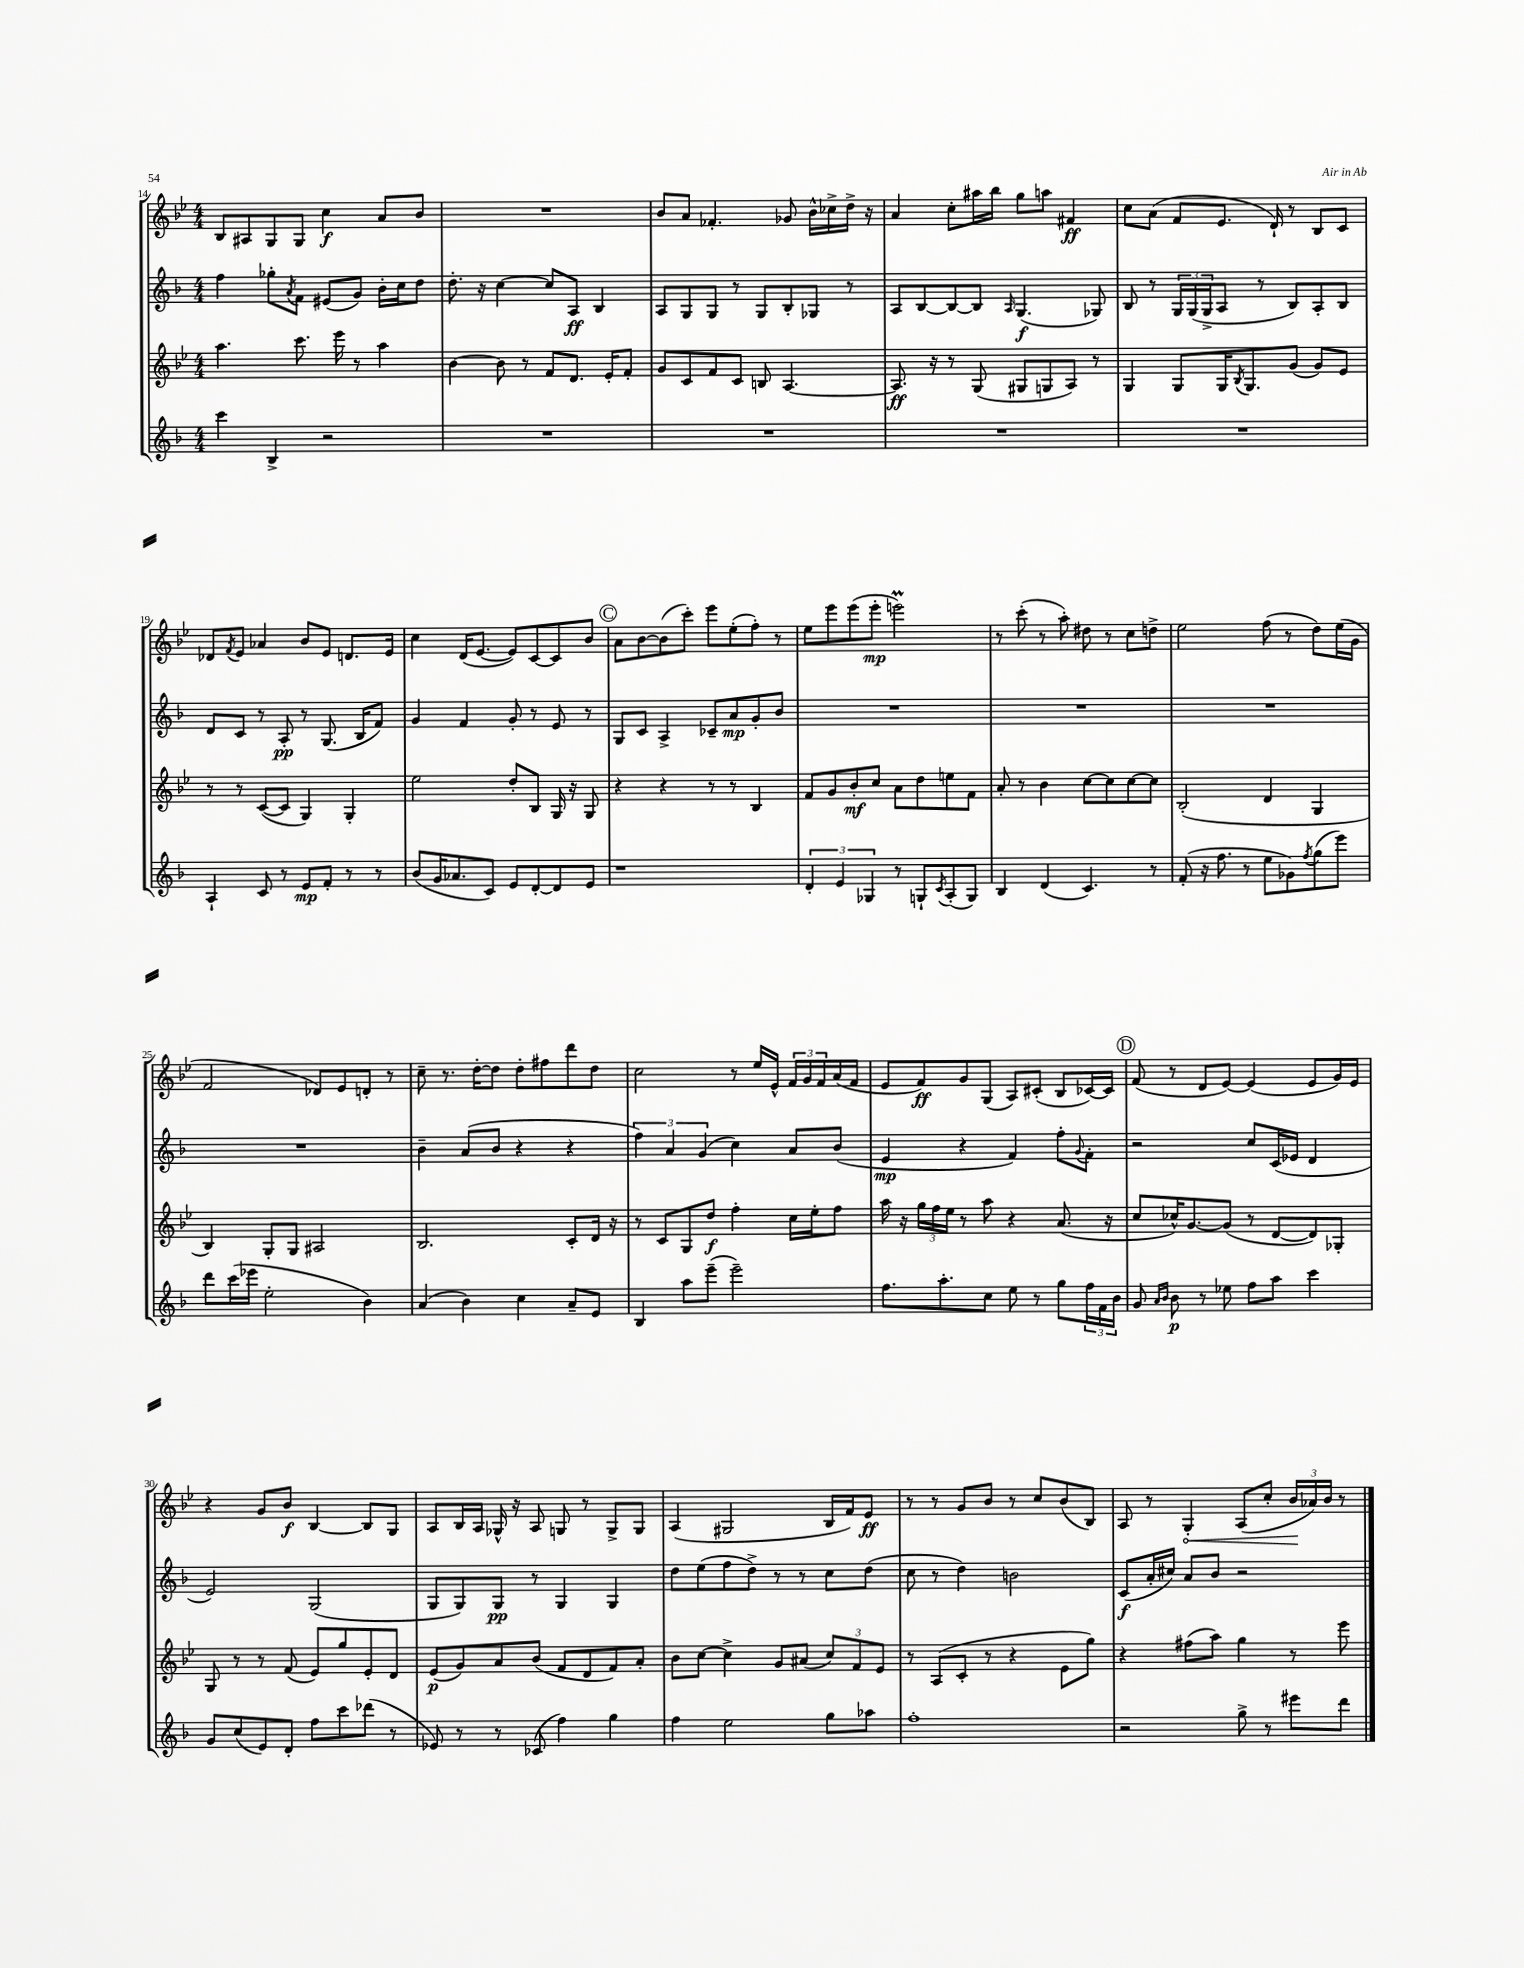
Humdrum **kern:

**kern	**kern	**kern	**kern
*staff4	*staff3	*staff2	*staff1
*clefG2	*clefG2	*clefG2	*clefG2
*k[b-]	*k[b-e-]	*k[b-]	*k[b-e-]
*M4/4	*M4/4	*M4/4	*M4/4
4ccc	4.aa	4ff	8B-
.	.	.	8A#
4B-^	.	8gg-'	8G
.	.	8qa	.
.	8.ccc	8f	8G
2r	.	(8e#	4cc
.	16eee-	.	.
.	8r	8g)	.
.	4aa	16b-'	8a
.	.	16cc	.
.	.	8dd	8b-
=	=	=	=
1r	[4b-	8.dd'	1r
.	.	16r	.
.	8b-]	[4cc	.
.	8r	.	.
.	8f	8cc]	.
.	8.d	8A	.
.	.	4B-	.
.	16e-'	.	.
.	8f'	.	.
=	=	=	=
1r	8g	8A	8b-
.	8c	8G	8a
.	8f	8G	4.f-'
.	8c	8r	.
.	8B	8G	.
.	[4.A	8B-'	8g-
.	.	8G-	16b-^^
.	.	.	16cc-^
.	.	8r	16dd^
.	.	.	16r
=	=	=	=
1r	8.A]	8A	4a
.	.	[8B-	.
.	16r	.	.
.	8r	8B-_	8cc'
.	(8G	8B-]	16aa#
.	.	.	16bb-
.	.	16qqA	.
.	8G#	(4.G	8gg
.	8G	.	8aa
.	8A)	.	4f#
.	8r	8G-)	.
=	=	=	=
1r	4G	8B-	8cc
.	.	8r	(8a
.	8G	24G	8f
.	.	(24G	.
.	.	24G^	.
.	16G	8A	8.e-
.	8qB-	.	.
.	8.G	.	.
.	.	8r	.
.	.	.	16d`)
.	(8g	8B-)	8r
.	8g)	8A'	8B-
.	8e-	8B-	8c
=	=	=	=
4A`	8r	8d	8d-
.	.	.	8qf
.	8r	8c	8e-
8c	([8c	8r	4a-
8r	8c]	8A'	.
8e	4G)	8r	8b-
8f'	.	(8.G	8e-
8r	4G'	.	8.d
.	.	16B-	.
8r	.	8f)	.
.	.	.	16e-
=	=	=	=
(8b-	2ee-	4g	4cc
16g	.	.	.
8.a-	.	.	.
.	.	4f	(16d
.	.	.	[8.e-
8c)	.	.	.
8e	8dd'	8g'	8e-])
[8d'	8B-	8r	[8c
8d]	16G	8e	8c]
.	16r	.	.
8e	8G	8r	8b-
=	=	=	=
1r	4r	8G	8a
.	.	8c	[8b-
.	4r	4A^	(8b-]
.	.	.	8ccc')
.	8r	8c-~	8eee-
.	8r	8a	(8ee-'
.	4B-	8g'	8ff')
.	.	8b-	8r
=	=	=	=
6d'	8f	1r	8ee-
.	8g	.	8eee-
6e	.	.	.
.	8b-'	.	(8eee-
6G-	.	.	.
.	8cc	.	8eee-'
8r	8a	.	2eee)
8G`	8dd	.	.
8qc	.	.	.
(8A'	8ee	.	.
8G)	8f	.	.
=	=	=	=
4B-	8a'	1r	8r
.	8r	.	(8ccc'
(4d	4b-	.	8r
.	.	.	8aa')
4.c)	[8cc	.	8dd#
.	8cc]	.	8r
.	[8cc	.	8cc
8r	8cc]	.	8dd^
=	=	=	=
(8f'	(2B-'	1r	2ee-
16r	.	.	.
8.ff	.	.	.
8r	.	.	.
8ee	4d	.	(8ff
8g-)	.	.	8r
8qff	.	.	.
(8gg	4G	.	8dd)
8eee)	.	.	(16ee-
.	.	.	16g
=	=	=	=
8ddd	4B-)	1r	2f
(16ccc	.	.	.
16eee-	.	.	.
2ee'	8G'	.	.
.	8G	.	.
.	2A#	.	8d-)
.	.	.	8e-
4b-)	.	.	8d'
.	.	.	8r
=	=	=	=
(4a	2.B-	4b-~	8cc~
.	.	.	8.r
4b-)	.	(8a	.
.	.	.	[16dd'
.	.	8b-	8dd]
4cc	.	4r	8dd'
.	.	.	8ff#
8a~	8c'	4r	8ddd
8e	16d	.	8dd
.	16r	.	.
=	=	=	=
4B-	8r	6ff)	2cc
.	8c	.	.
.	.	6a	.
8aa	8G	.	.
.	.	(6g	.
(8eee~	8dd	.	.
2eee~)	4ff'	4cc)	8r
.	.	.	16ee-
.	.	.	16e-^^
.	16cc	8a	24f
.	.	.	24g
.	16ee-'	.	.
.	.	.	24f
.	8ff	(8b-	(16a
.	.	.	16f
=	=	=	=
8.ff	16aa	4e	8e-
.	16r	.	.
.	24gg	.	8f)
.	24ff	.	.
8.aa'	.	.	.
.	24ee-	.	.
.	8r	4r	8g
8cc	8aa	.	(8G
8ee	4r	4f)	8A)
8r	.	.	(8c#'
8gg	(8.a	8ff'	8B-
.	.	8qqg	.
24ff	.	8f'	[16c-)
24f	.	.	.
.	16r	.	16c-]
24b-	.	.	.
=	=	=	=
8g	8cc	2r	(8f
16qqa	.	.	.
16qqb-	.	.	.
8b-	16cc-^^)	.	8r
.	[8.g	.	.
8r	.	.	8d
8ee-	(8g]	.	[8e-)
8ff	8r	8cc	(4e-]
8aa	[8d	(16c	.
.	.	16e-	.
4ccc	8d])	4d	8e-
.	8G-'	.	16g)
.	.	.	16e-
=	=	=	=
8g	8G	2e)	4r
(8cc	8r	.	.
8e)	8r	.	8g
8d'	(8f	.	8b-
8ff	8e-)	(2G	[4B-
8ccc	8gg	.	.
(8ddd-	8e-'	.	8B-]
8r	8d	.	8G
=	=	=	=
8e-)	(8e-	8G	8A
8r	8g)	8G)	16B-
.	.	.	16A
8r	8a	8G	16G-^^
.	.	.	16r
(8c-	(8b-	8r	8A
4ff)	8f	4G	8G
.	8d	.	8r
4gg	8f)	4G	8G^
.	8a'	.	8G
=	=	=	=
4ff	8b-	8dd	(4A
.	[8cc	(8ee	.
2ee	4cc^]	8ff	2G#
.	.	8dd^)	.
.	8g	8r	.
.	(8a#	8r	.
8gg	12cc)	8cc	16B-
.	.	.	16f)
.	12f	.	.
8aa-	.	(8dd	8e-
.	12e-	.	.
=	=	=	=
1ff'	8r	8cc	8r
.	(8A	8r	8r
.	8c'	4dd)	8g
.	8r	.	8b-
.	4r	2b	8r
.	.	.	8cc
.	8e-	.	(8b-
.	8gg)	.	8B-)
=	=	=	=
2r	4r	(8c	8A
.	.	16a'	8r
.	.	16cc#)	.
.	(8ff#	8a	4G'
.	8aa)	8b-	.
8gg^	4gg	2r	(8A
8r	.	.	8cc'
8eee#	8r	.	24b-
.	.	.	24a-)
.	.	.	24b-
8ddd	8eee-	.	8r
==	==	==	==
*-	*-	*-	*-
